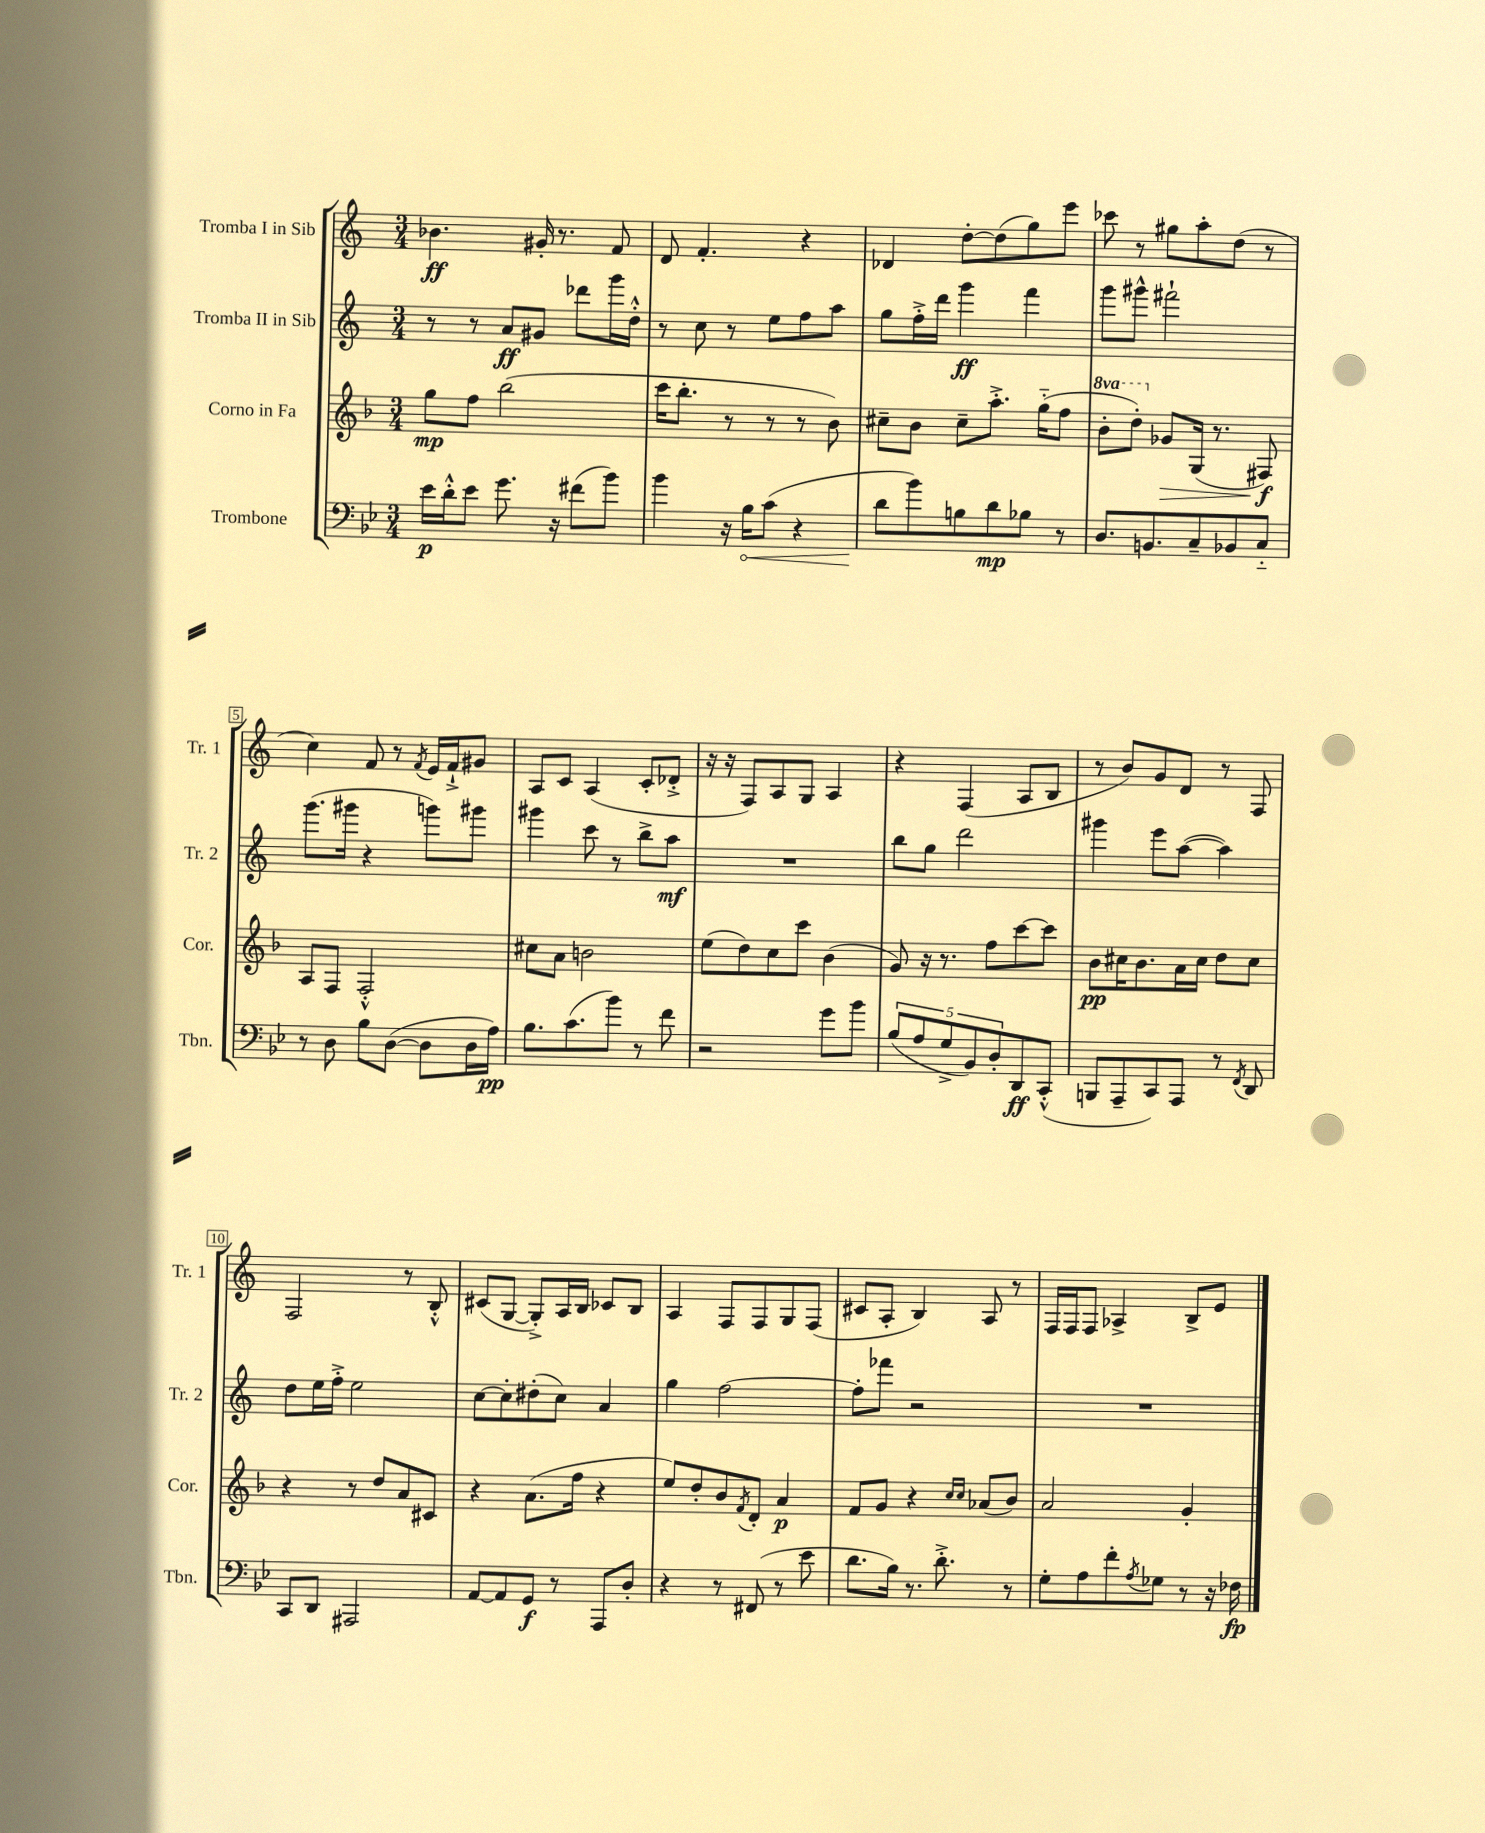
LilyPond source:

<<
\new StaffGroup <<
\new Staff = "s0" \with { instrumentName = "Tromba I in Sib" shortInstrumentName = "Tr. 1" } {
    \clef treble \key c \major \numericTimeSignature \time 3/4
    bes'4.\ff gis'16-. r8. f'8 |
    d'8 f'4.-. r4 |
    des'4 d''8~-. d''8( g''8) e'''8 |
    ces'''8 r8 gis''8 a''8-. d''8( r8 |
    c''4) f'8 r8 \acciaccatura { f'8 } e'16 f'16-!-> gis'8 |
    a8 c'8 a4( c'8-. des'8-.-> |
    r16 r16 f8) a8 g8 a4 |
    r4 f4( a8 b8 |
    r8 b'8) g'8 d'8 r8 f8 |
    f2 r8 b8-.-^ |
    cis'8( g8~ g8-.->) a16 b16 ces'8 b8 |
    a4 f8 f8 g8 f8( |
    cis'8 a8-. b4) a8 r8 |
    f16 f16 f8 aes4-> b8-> e'8 \bar "|." |
}
\new Staff = "s1" \with { instrumentName = "Tromba II in Sib" shortInstrumentName = "Tr. 2" } {
    \clef treble \key c \major \numericTimeSignature \time 3/4
    r8 r8 a'8\ff gis'8 des'''8 g'''16 d''16-.-^ |
    r8 c''8 r8 e''8 f''8 a''8 |
    g''8 f''16-.-> d'''16 g'''4\ff f'''4 |
    g'''8 gis'''8-^ fis'''2-! |
    g'''8.( gis'''16 r4 g'''8) gis'''8 |
    gis'''4 c'''8 r8 b''8-> a''8\mf |
    R2. |
    b''8 g''8 d'''2 |
    gis'''4 e'''8 a''8~( a''4) |
    d''8 e''16 f''16-.-> e''2 |
    c''8~ c''8-. dis''8-.( c''8) a'4 |
    g''4 f''2~ |
    f''8-. fes'''8 r2 |
    R2. \bar "|." |
}
\new Staff = "s2" \with { instrumentName = "Corno in Fa" shortInstrumentName = "Cor." } {
    \clef treble \key f \major \numericTimeSignature \time 3/4 \set Staff.ottavationMarkups = #ottavation-simple-ordinals
    g''8\mp f''8 bes''2( |
    c'''16 bes''8.-. r8 r8 r8 bes'8) |
    cis''8-- bes'8 cis''8-- a''8.-.-> g''16-_( f''8 |
    \ottava #1 bes''8-. d'''8-.) \ottava #0 ges'8\> g16( r8. fis8\f\!) |
    a8 f8 f2-.-^ |
    cis''8 a'8 b'2 |
    e''8( d''8) c''8 c'''8 bes'4( |
    g'8) r16 r8. f''8 c'''8~ c'''8 |
    bes'8\pp cis''16 bes'8. a'16 cis''16 d''8 cis''8 |
    r4 r8 d''8 a'8 cis'8 |
    r4 a'8.( f''16 r4 |
    e''8) d''8-. bes'8 \acciaccatura { f'8 } d'8-. a'4\p |
    f'8 g'8 r4 \grace { c''16 c''16 } aes'8( bes'8) |
    a'2 g'4-. \bar "|." |
}
\new Staff = "s3" \with { instrumentName = "Trombone" shortInstrumentName = "Tbn." } {
    \clef bass \key bes \major \numericTimeSignature \time 3/4
    ees'16\p d'16-.-^ ees'8 g'8. r16 fis'8( bes'8) |
    bes'4 r16 \once \override Hairpin.circled-tip = ##t bes16\< c'8( r4 |
    d'8\! bes'8) b8 d'8\mp bes8 r8 |
    d8. b,8. c8-- bes,8 c8-_ |
    r8 d8 bes8 d8~( d8 d16 a16\pp) |
    bes8. c'8.( bes'8) r8 f'8 |
    r2 g'8 bes'8 |
    \tuplet 5/4 { bes8( a8 g8-> bes,8) d8-. } d,8\ff c,8-.-^( |
    b,,8 a,,8-- c,8) a,,8 r8 \acciaccatura { f,8 } d,8 |
    c,8 d,8 ais,,2 |
    a,8~ a,8 g,8\f r8 a,,8 d8-. |
    r4 r8 fis,8( r8 ees'8 |
    d'8. bes16) r8. d'8.-.-> r8 |
    g8-. a8 f'8-. \acciaccatura { a8 } ges8 r8 r16 fes16\fp \bar "|." |
}
>>
>>
\layout { \context { \Score \override BarNumber.stencil = #(make-stencil-boxer 0.1 0.3 ly:text-interface::print) } }
